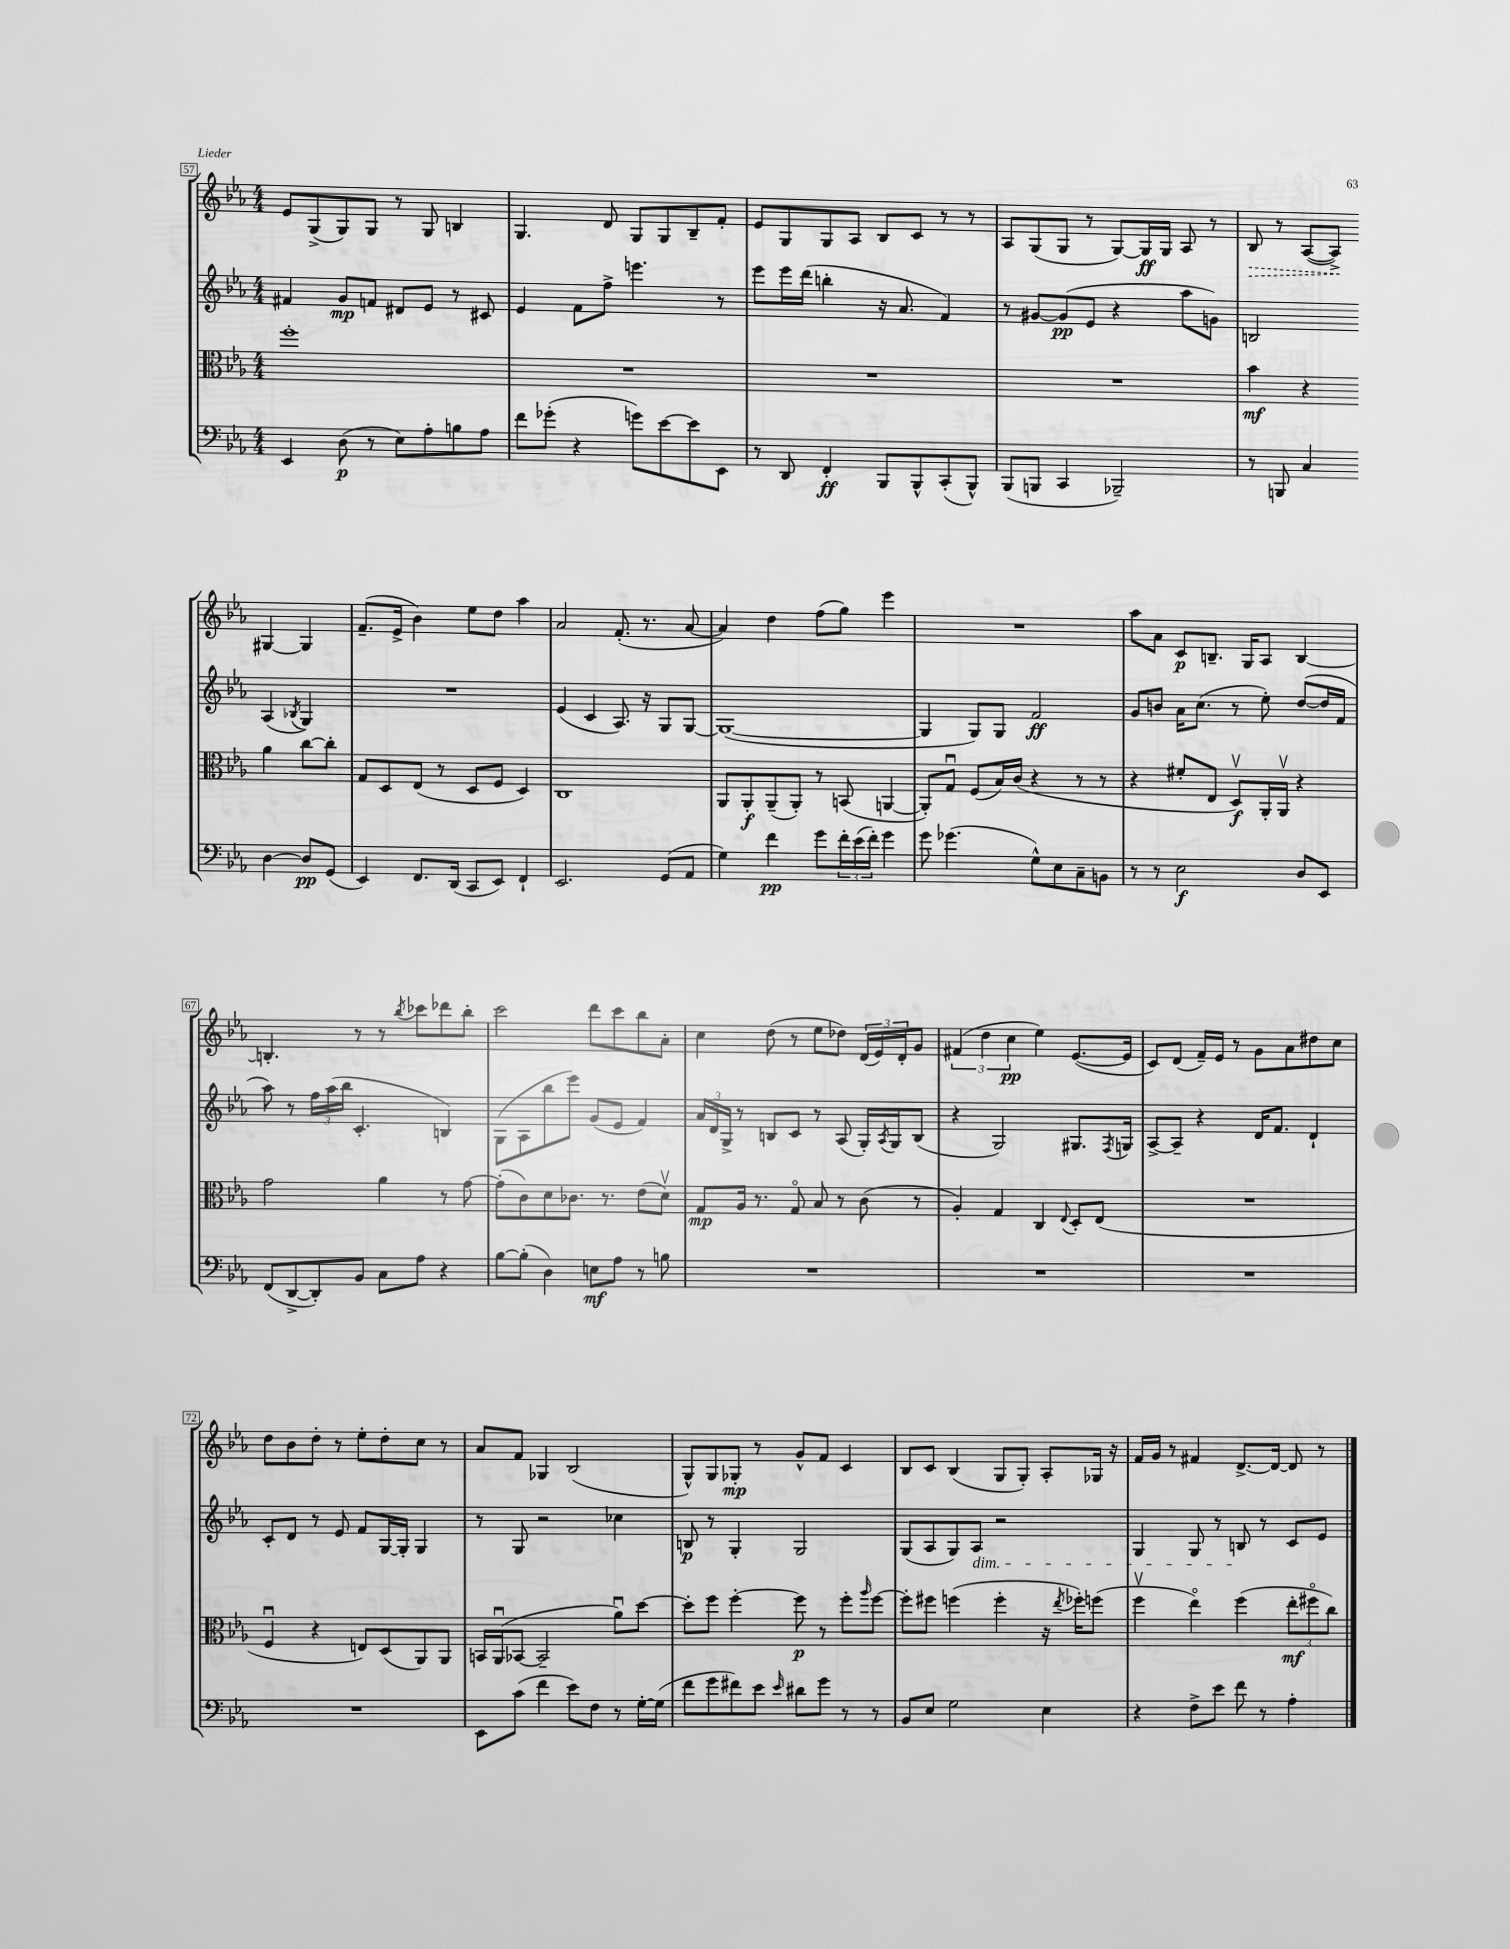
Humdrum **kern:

**kern	**dynam	**kern	**dynam	**kern	**dynam	**kern	**dynam
*part4	*part4	*part3	*part3	*part2	*part2	*part1	*part1
*staff4	*staff4	*staff3	*staff3	*staff2	*staff2	*staff1	*staff1
*clefF4	*	*clefC3	*	*clefG2	*	*clefG2	*
*k[b-e-a-]	*	*k[b-e-a-]	*	*k[b-e-a-]	*	*k[b-e-a-]	*
*M4/4	*	*M4/4	*	*M4/4	*	*M4/4	*
=57	=57	=57	=57	=57	=57	=57	=57
4EE-/	.	1ff'	.	4f#X/	.	8e-/L	.
.	.	.	.	.	.	(8G^/	.
(8D\	p	.	.	8g/L	mp	8G/)	.
8r	.	.	.	8fn/J	.	8G/J	.
8E-\L)	.	.	.	8d#X/L	.	8r	.
8A-'\	.	.	.	8e-/J	.	8G/	.
8Bn\	.	.	.	8r	.	4Bn/	.
8A-\J	.	.	.	8c#X/	.	.	.
=58	=58	=58	=58	=58	=58	=58	=58
8f\L	.	1r	.	4e-/	.	4.G/	.
(8g-X'\J	.	.	.	.	.	.	.
4r	.	.	.	8f\L	.	.	.
.	.	.	.	8ff^\J	.	8d/	.
8gn\L)	.	.	.	4.eeen\	.	8G/L	.
[8e-\	.	.	.	.	.	8G/	.
8e-\]	.	.	.	.	.	8B-~/	.
8EE-\J	.	.	.	8r	.	8f'/J	.
=59	=59	=59	=59	=59	=59	=59	=59
8r	.	1r	.	8eee-\L	.	8e-/L	.
8DD/	.	.	.	16eee-\L	.	8G/	.
.	.	.	.	(16ddd\JJ	.	.	.
4FF'/	ff	.	.	4bbn'\	.	8G/	.
.	.	.	.	.	.	8A-/J	.
8BBB-/L	.	.	.	16r	.	8B-/L	.
.	.	.	.	8.a-/	.	.	.
8BBB-^^/	.	.	.	.	.	8c/J	.
(8CC'/	.	.	.	4f/)	.	8r	.
8BBB-^^/J)	.	.	.	.	.	8r	.
=60	=60	=60	=60	=60	=60	=60	=60
(8BBB-/L	.	1r	.	8r	.	8A-/L	.
8BBBn/J	.	.	.	[8g#X/L	.	(8G/	.
4CC/	.	.	.	(8g#/]	pp	8G/J	.
.	.	.	.	8e-/J	.	8r	.
2BBB-X~/)	.	.	.	4r	.	[8G/L)	.
.	.	.	.	.	.	16G/L]	ff
.	.	.	.	.	.	16G/JJ	.
.	.	.	.	8aa-\L	.	8A-/	.
.	.	.	.	8gn\J)	.	8r	.
=61	=61	=61	=61	=61	=61	=61	=61
!	!	!	!	!	!	!	!LO:HP:b
8r	.	4b-\	mf	2Bn/	.	8B-/	>
8BBBn/	.	.	.	.	.	8r	.
4C/	.	4r	.	.	.	([8A-/L	.
.	.	.	.	.	.	8A-^/J])	.
[4D\	.	4a-\	.	(4A-/	.	[4G#X/	]
.	.	.	.	8qB-X/	.	.	.
8D/L]	pp	[8cc\L	.	4G/)	.	4G#/]	.
(8GG/J	.	8cc'\J]	.	.	.	.	.
!!LO:LB:g=z
=62	=62	=62	=62	=62	=62	=62	=62
4EE-/)	.	8G/L	.	1r	.	(8.f~/L	.
.	.	8D/	.	.	.	.	.
.	.	.	.	.	.	16e-^/Jk	.
8.FF/L	.	(8E-/J	.	.	.	4b-\)	.
.	.	8r	.	.	.	.	.
(16DD/Jk	.	.	.	.	.	.	.
8CC/L	.	8D/L	.	.	.	8ee-\L	.
8EE-/J)	.	8F/J	.	.	.	8dd\J	.
4FF`/	.	4D/)	.	.	.	4aa-\	.
=63	=63	=63	=63	=63	=63	=63	=63
2.EE-/	.	1C	.	(4e-/	.	2a-/	.
.	.	.	.	4c/	.	.	.
.	.	.	.	8.A-/)	.	(8.f'/	.
.	.	.	.	16r	.	8.r	.
(8GG/L	.	.	.	8G/L	.	.	.
8AA-/J	.	.	.	[8G/J	.	[8a-/	.
=64	=64	=64	=64	=64	=64	=64	=64
4G\)	.	8AA-/L	.	(1G_	.	4a-/])	.
.	.	8AA-'/	f	.	.	.	.
4f\	pp	(8AA-~/	.	.	.	4dd\	.
.	.	8AA-'/J)	.	.	.	.	.
8g\L	.	8r	.	.	.	(8ff\L	.
24f'\L	.	(8BBn/	.	.	.	8gg\J)	.
(24e-\	.	.	.	.	.	.	.
24f'\JJ)	.	.	.	.	.	.	.
4g\	.	[4AAn/	.	.	.	4eee-\	.
=65	=65	=65	=65	=65	=65	=65	=65
8g\	.	8AA'/L])	.	4G/]	.	1r	.
(4.g-X\	.	8Gu/J	.	.	.	.	.
.	.	(8F/L	.	8G/L)	.	.	.
.	.	16B-/L)	.	8G/J	.	.	.
.	.	(16c/JJ	.	.	.	.	.
8G^^\L)	.	4r	.	2f/	ff	.	.
8E-\	.	.	.	.	.	.	.
8C~\	.	8r	.	.	.	.	.
8BBn\J	.	8r	.	.	.	.	.
=66	=66	=66	=66	=66	=66	=66	=66
8r	.	4r	.	8g/L	.	8aa-\L	.
8r	.	.	.	8bn/J	.	8a-\J	.
2E-\	f	8f#X'/L	.	16a-\KL	.	8c/L	p
.	.	.	.	(8.cc\J	.	.	.
.	.	8E-/J	.	.	.	8.Bn~/J	.
.	.	8Dv/L)	f	8r	.	.	.
.	.	.	.	.	.	16G/KL	.
.	.	16AA-'/L	.	8ee-'\)	.	8A-/J	.
.	.	16AA-v/JJ	.	.	.	.	.
8D/L	.	4r	.	([8dd/L	.	[4B/	.
8EE-/J	.	.	.	16dd/L]	.	.	.
.	.	.	.	16f/JJ	.	.	.
!!LO:LB:g=z
=67	=67	=67	=67	=67	=67	=67	=67
(8FF/L	.	2g\	.	8aa-\)	.	4.Bn'/]	.
[8DD^/	.	.	.	8r	.	.	.
8DD'/])	.	.	.	24ff\LL	.	.	.
.	.	.	.	(24aa-\	.	.	.
.	.	.	.	24bb-\JJ	.	.	.
8BB-/J	.	.	.	4.c'/	.	8r	.
8C\L	.	4a-\	.	.	.	8r	.
.	.	.	.	.	.	8qbb-/	.
8A-\J	.	.	.	.	.	8ccc-X\L	.
4r	.	8r	.	4Bn/)	.	8ddd-X\	.
.	.	[8g\	.	.	.	8bb-'\J	.
=68	=68	=68	=68	=68	=68	=68	=68
[8B-\L	.	(8g'\L]	.	(8G\L	.	2ccc\	.
(8B-'\J]	.	8c\)	.	8A-\	.	.	.
4D\)	.	8d\	.	8bb-\	.	.	.
.	.	8.c-X\J	.	8eee-\J)	.	.	.
8En\L	mf	.	.	(8g/L	.	8ddd\L	.
.	.	8.r	.	.	.	.	.
8A-\J	.	.	.	8e-/J	.	8ccc\	.
8r	.	(8e-\L	.	4f/)	.	8bb-\	.
8Bn\	.	8dv\J)	.	.	.	8a-'\J	.
=69	=69	=69	=69	=69	=69	=69	=69
1r	.	8G/L	mp	24a-/LL	.	4cc\	.
.	.	.	.	24d/	.	.	.
.	.	.	.	24G^/JJ	.	.	.
.	.	16A-/Jk	.	8r	.	.	.
.	.	8.r	.	.	.	.	.
.	.	.	.	8Bn/L	.	(8dd\	.
.	.	8G/	.	8c/J	.	8r	.
.	.	8B-/	.	8r	.	8ee-\L	.
.	.	8r	.	(8A-/	.	8dd-X\J)	.
.	.	(8c\	.	16G'/LL)	.	(24d/LL	.
.	.	.	.	.	.	24e-/)	.
.	.	.	.	8qA-/	.	.	.
.	.	.	.	16G/J	.	.	.
.	.	.	.	.	.	24d'/J	.
.	.	8r	.	(8B/J	.	8g/J	.
=70	=70	=70	=70	=70	=70	=70	=70
1r	.	4A-'/)	.	4r	.	(6f#X/	.
.	.	.	.	.	.	6dd\	.
.	.	4G/	.	2G/)	.	.	.
.	.	.	.	.	.	6cc\	pp
.	.	4C/	.	.	.	4ee-\)	.
.	.	8qqE-/	.	.	.	.	.
.	.	8D'/L	.	8.G#X/L	.	([8.e-/L	.
.	.	(8E-/J	.	.	.	.	.
.	.	.	.	8qF/	.	.	.
.	.	.	.	16Gn/Jk	.	16e-/Jk]	.
=71	=71	=71	=71	=71	=71	=71	=71
1r	.	1r	.	[8A-^/L	.	8c/L)	.
.	.	.	.	8A-~/J]	.	(8d/J	.
.	.	.	.	4r	.	16f~/LL)	.
.	.	.	.	.	.	16e-/JJ	.
.	.	.	.	.	.	8r	.
.	.	.	.	16d/KL	.	8g\L	.
.	.	.	.	8.f/J	.	.	.
.	.	.	.	.	.	8a-\	.
.	.	.	.	4d`/	.	8dd#X\	.
.	.	.	.	.	.	8cc\J	.
!!LO:LB:g=z
=72	=72	=72	=72	=72	=72	=72	=72
1r	.	4Fu/	.	8c'/L	.	8dd\L	.
.	.	.	.	8d/J	.	8b-\	.
.	.	4r	.	8r	.	8dd'\J	.
.	.	.	.	8e-/	.	8r	.
.	.	8En/L)	.	8f/L	.	8ee-'\L	.
.	.	(8D/	.	[16G/L	.	8dd'\	.
.	.	.	.	16G'/JJ]	.	.	.
.	.	8AA-/)	.	4G/	.	8cc\J	.
.	.	8AA-/J	.	.	.	8r	.
=73	=73	=73	=73	=73	=73	=73	=73
8EE-\L	.	16BBn/LL	.	8r	.	8a-/L	.
.	.	(16AA-u/J	.	.	.	.	.
(8c\J	.	[8BB-X/J	.	8G/	.	8f/J	.
4f\	.	2BB-~/]	.	2r	.	4G-X/	.
8e-\L)	.	.	.	.	.	(2B-/	.
8F\J	.	.	.	.	.	.	.
8r	.	8a-u\L)	.	4cc-X\	.	.	.
[16G'\LL	.	[8dd\J	.	.	.	.	.
(16G\JJ]	.	.	.	.	.	.	.
=74	=74	=74	=74	=74	=74	=74	=74
8f\L	.	8dd'\L]	.	8Bn/	p	8G^^/L)	.
8g\	.	8ff\J	.	8r	.	8G/	.
8f#X\)	.	[4ff'\	.	4G'/	.	8G-X'/J	mp
8e-\J	.	.	.	.	.	8r	.
16qqe-/	.	.	.	.	.	.	.
8d#X\L	.	8ff\]	p	2G/	.	8g^^/L	.
8g\J	.	8r	.	.	.	8f/J	.
8r	.	8ff'\L	.	.	.	4c/	.
.	.	16qqaa-/	.	.	.	.	.
8r	.	[8ff\J	.	.	.	.	.
=75	=75	=75	=75	=75	=75	=75	=75
8BB-/L	.	8ff'\L]	.	(8G/L	.	8B-/L	.
8E-/J	.	8ff#X\J	.	8A-/	.	8c/J	.
2G\	.	(4ffn\	.	8G/)	.	(4B-/	.
!	!	!	!	!LO:TX:b:i:t=dim.	!	!	!
.	.	.	.	8A-/J	.	.	.
.	.	4ff'\	.	2r	.	8G/L	.
.	.	.	.	.	.	8G'/J)	.
4E-\	.	16r	.	.	.	8A-'/L	.
.	.	8qee-/	.	.	.	.	.
.	.	16ff-X'\KL)	.	.	.	.	.
.	.	(8ffn\J	.	.	.	16G-X/Jk	.
.	.	.	.	.	.	16r	.
=76	=76	=76	=76	=76	=76	=76	=76
4r	.	4ffv\	.	4G/	.	16f/LL	.
.	.	.	.	.	.	16g/JJ	.
.	.	.	.	.	.	8r	.
8F^\L	.	4ee-\)	.	8G/	.	4f#X/	.
8e-\J	.	.	.	8r	.	.	.
8f\	.	(4ff\	.	8Bn/	.	[8.d^/L	.
8r	.	.	.	8r	.	.	.
.	.	.	.	.	.	16d/Jk_	.
4A-'\	.	12ee-'\L	mf	8c/L	.	8d/]	.
.	.	12ff#X\	.	.	.	.	.
.	.	.	.	8e-/J	.	8r	.
.	.	12cc\J)	.	.	.	.	.
==	==	==	==	==	==	==	==
*-	*-	*-	*-	*-	*-	*-	*-
